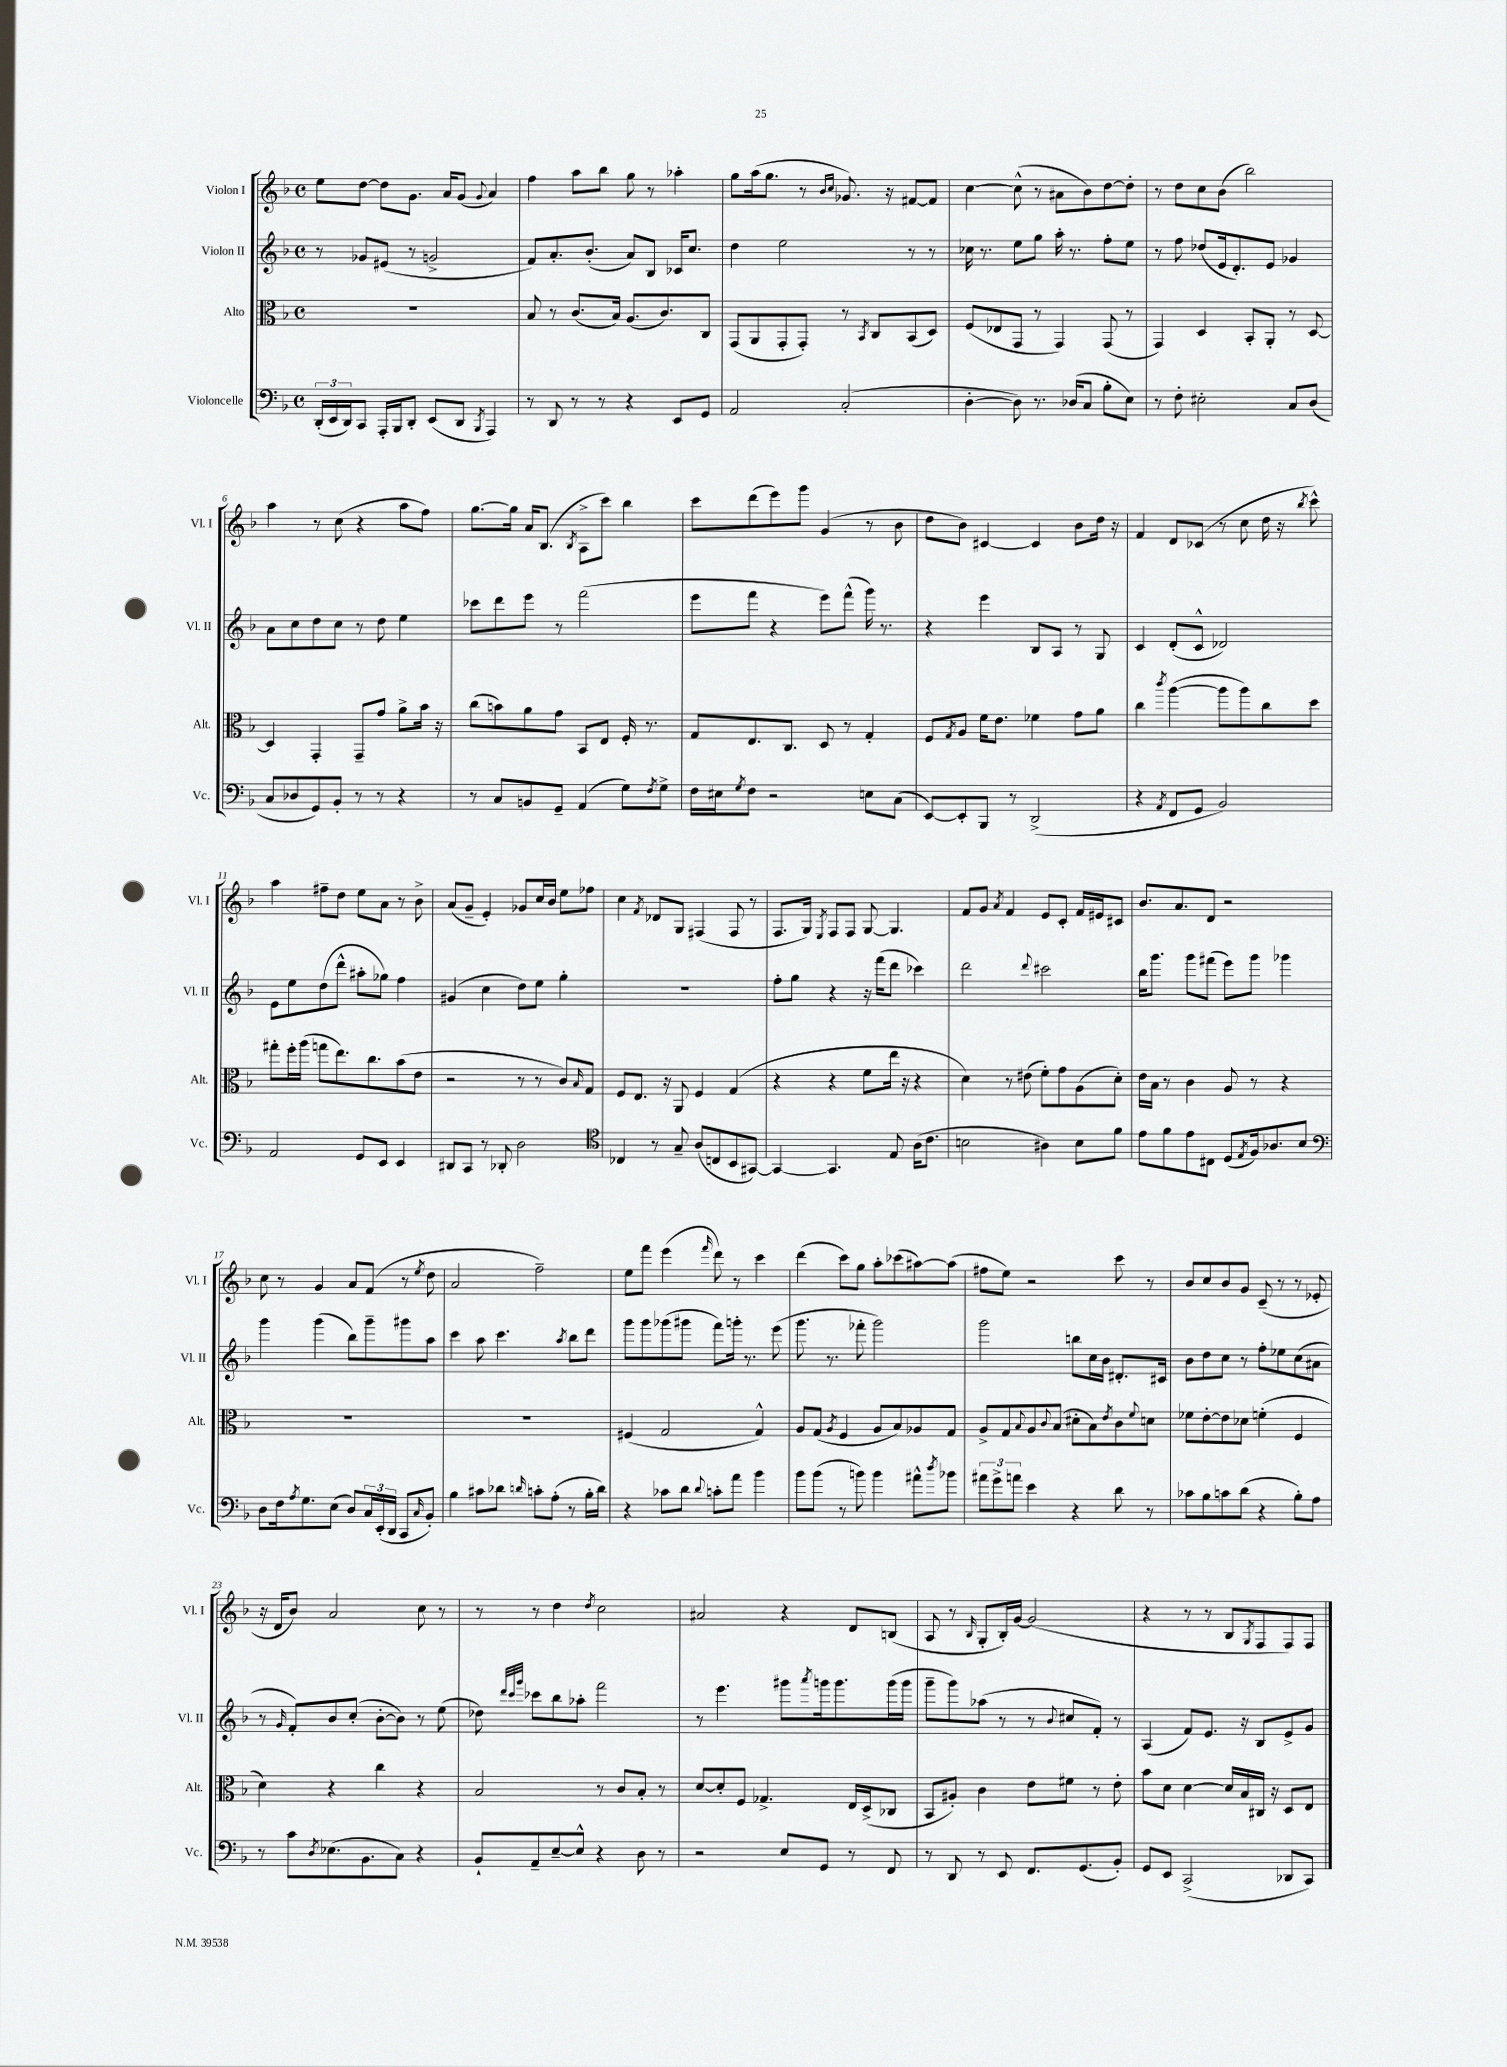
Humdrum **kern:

**kern	**kern	**kern	**kern
*part4	*part3	*part2	*part1
*staff4	*staff3	*staff2	*staff1
*I"Violoncelle	*I"Alto	*I"Violon II	*I"Violon I
*I'Vc.	*I'Alt.	*I'Vl. II	*I'Vl. I
*clefF4	*clefC3	*clefG2	*clefG2
*k[b-]	*k[b-]	*k[b-]	*k[b-]
*M4/4	*M4/4	*M4/4	*M4/4
*met(c)	*met(c)	*met(c)	*met(c)
=1	=1	=1	=1
(24DD'/LL	1r	8r	8ee\L
24EE/	.	.	.
24DD/J)	.	.	.
8CC/J	.	8g-X/L	[8dd\J
16AAA'/LL	.	(8e#X/J	8dd\L]
16BBB-/J	.	.	.
8DD'/J	.	8r	8.g\J
(8EE/L	.	2gn^/	.
.	.	.	16a/KL
8DD/J	.	.	(8g/J
8qBBB-/	.	.	8qqg/
4AAA/)	.	.	4a/)
=2	=2	=2	=2
8r	8B-/	8f/L)	4ff\
8DD/	8r	8.a'/	.
8r	(8.c/L	.	8aa\L
.	.	(8.b-'/J	.
8r	.	.	8bb-\J
.	16B-/Jk)	.	.
4r	(8.A/L	8a/L)	8gg\
.	.	8B-/J	8r
.	8.c/)	.	.
8EE/L	.	16c-X/KL	4aa-X'\
.	.	8.cc/J	.
8GG/J	8C/J	.	.
=3	=3	=3	=3
2AA/	(8GG/L	4dd\	8gg\L
.	8AA/	.	(16aa\k
.	.	.	8.gg\J
.	8GG'/	2ee\	.
.	8GG'/J)	.	8r
.	.	.	16qqb-/LL
.	.	.	16qqcc/JJ
(2C'/	8r	.	8.g-X/)
.	8qBB-/	.	.
.	8C/L	.	.
.	.	.	16r
.	(8BB-/	8r	[8f#X/L
.	8D/J)	8r	8f#/J]
=4	=4	=4	=4
[4D'\	(8F/L	16cc-X\	[4cc\
.	.	8.r	.
.	8E-X/	.	.
8D\])	8GG/J	8ee\L	(8cc^^\]
8.r	8r	8gg\J	8r
.	4GG/)	16aa'\	8a#X\L
(16D-X/KL	.	8.r	.
8C/J	.	.	8b-\)
8B-'\L	(8GG/	8ff'\L	[8dd\
8E\J)	8r	8ee\J	8dd'\J]
=5	=5	=5	=5
8r	4GG/)	8r	8r
8F'\	.	8ff\	8dd\L
2E#X'\	4D/	(8dd-X/L	8cc\
.	.	16e/k	(8b-\J
.	.	8.d'/)	.
.	8BB-'/L	.	2bb-\)
.	8AA'/J	8e/J	.
8C/L	8r	4g-X/	.
(8D/J	[8D/	.	.
!!LO:LB:g=z
=6	=6	=6	=6
8C/L	4D/]	8a\L	4aa\
8D-X/	.	8cc\	.
8GG/)	4GG'/	8dd\	8r
8BB-'/J	.	8cc\J	(8cc\
8r	8GG~/L	8r	4r
8r	8g/J	8dd\	.
4r	8a^\L	4ee\	8aa\L
.	16b-\Jk	.	8ff\J)
.	16r	.	.
=7	=7	=7	=7
8r	(8cc\L	8ccc-X\L	[8.gg\L
8C/L	8bn\)	8ddd\	.
.	.	.	16gg\Jk]
8BBn/	8a\	8eee\J	16a/KL
.	.	.	(8.B-/J
8GG~/J	8g\J	8r	.
.	.	.	8qB-/
(4AA/	8BB-/L	(2fff\	8A^\L
.	8E/J	.	8ccc\J)
8G\L)	16F'/	.	4bb-\
.	8.r	.	.
8qF/	.	.	.
8G^\J	.	.	.
=8	=8	=8	=8
16F\LL	8G/L	8eee\L	8ccc\L
16E#X\J	.	.	.
8qG/	.	.	.
8F\J	8.E/	8fff\J	(8ddd\
2r	.	4r	8eee\)
.	8.C/J	.	.
.	.	.	8ggg\J
.	8D/	8eee\L)	(4g/
.	8r	(8fff^^\J	.
8En\L	4G'/	16ggg\)	8r
.	.	8.r	.
(8C\J	.	.	8b-\
=9	=9	=9	=9
[8EE/L)	8F/L	4r	8dd\L
.	8qG/	.	.
8EE'/]	8A/J	.	8b-\J)
8BBB-/J	16f\KL	4eee\	[4c#X/
.	8.e\J	.	.
8r	.	.	.
(2DD^/	4f-X\	8B-/L	4c#/]
.	.	8A/J	.
.	8g\L	8r	8b-\L
.	8a\J	8G/	16dd\Jk
.	.	.	16r
=10	=10	=10	=10
4r	4cc\	4c/	4f/
8qAA/	8qccc/	.	.
8FF/L	([4aa\	(8d'/L	8d/L
8GG/J	.	8c^^/J	(8c-X/J
2BB-/)	8aa\L]	2d-X/)	8r
.	8aa\)	.	8cc\
.	8cc\	.	16dd\
.	.	.	16r
.	.	.	8qbb-/
.	8dd\J	.	8ccc^^\)
!!LO:LB:g=z
=11	=11	=11	=11
2AA/	8gg#X'\L	8e\L	4aa\
.	16ff'\L	8ee\	.
.	(16aa\JJ	.	.
.	8ggn\L	(8dd\	8ff#X~\L
.	8.ee\)	8ddd^^\J	8dd\J
8GG/L	.	8aa#X'\L	8ee\L
.	8.cc\	.	.
8EE/J	.	8gg-X\J)	8a\J
4EE/	(8b-\	4ff\	8r
.	8e\J	.	8b-^\
=12	=12	=12	=12
8DD#X/L	2r	(4g#X/	(8a/L
8CC/J	.	.	8g~/J
8r	.	4cc\	4e'/)
8DD-X'/	.	.	.
2D\	8r	8dd\L)	8g-X/L
.	8r	8ee\J	16cc/L
.	.	.	16b-/JJ
.	8c/L)	4gg'\	8ee\L
.	16qqB-/	.	.
.	8G/J	.	8ff-X\J
=13	=13	=13	=13
*clefC4	*	*	*
4C-X/	8F/L	1r	4cc\
.	8.E/J	.	.
.	.	.	8qf/
8r	.	.	8d-X/L
.	16r	.	.
8G~/	8AA/	.	8G/J
(8A/L	4F/	.	(4F#X/
8Cn/	.	.	.
8BB-/	(4G/	.	8F#/
[8GG#X/J)	.	.	8r
=14	=14	=14	=14
4GG#/_	4r	8ff'\L	8.F/L
.	.	8gg\J	.
.	.	.	16G/Jk)
.	.	.	8qE/
4.GG#/]	4r	4r	8F/L
.	.	.	8F/J
.	8f\L	16r	[8G/
.	.	(16fff\KL	.
8E/	16ee\Jk	8ddd\J	4.G/]
.	16r	.	.
(16A\KL	4r	4ccc-X\)	.
8.c\J	.	.	.
=15	=15	=15	=15
2Bn\	4d\)	2ddd\	8f/L
.	.	.	8g/J
.	.	.	8qa/
.	8r	.	4f/
.	(8e#X\	.	.
.	.	8qqddd/	.
4A#X\)	8f'\L)	2ccc#X\	8e/L
.	8g\	.	8c'/J
8B\L	(8A\	.	16f/LL
.	.	.	16e#X/J
8f\J	8d'\J)	.	8c#X/J
=16	=16	=16	=16
8e\L	16e\LL	16bb-\KL	8.b-/L
.	16B-\JJ	8.ggg\J	.
8f\	8r	.	.
.	.	.	8.a/
8e\	4c\	8ggg\L	.
8C#X\J	.	(8fff#X\J	8d/J
(8D/L	8A/	8eee\L)	2r
8qE/	.	.	.
16F/k)	8r	8ggg\J	.
8.A-X/	.	.	.
.	4r	4ggg-X\	.
8B-/J	.	.	.
!!LO:LB:g=z
=17	=17	=17	=17
*clefF4	*	*	*
8D\L	1r	4ggg\	8cc\
16F\k	.	.	8r
8qA/	.	.	.
8.G\	.	.	.
.	.	(4ggg\	4g/
(8E\J	.	.	.
8D/L)	.	8bb-\L)	8a/L
24C/L	.	8ggg~\	(8f/J
(24EE'/	.	.	.
24DD/JJ	.	.	.
8CC/L	.	8ggg#X\	8r
16qqC/	.	.	8qee/
8BB-'/J)	.	8aa\J	8dd\
=18	=18	=18	=18
4B-\	1r	4ccc\	2a/
8c#X\L	.	8aa\	.
8d-X\J	.	4.ccc\	.
16qqdn/	.	.	.
8cn'\L	.	.	2ff~\)
(8A'\J	.	.	.
.	.	8qaa/	.
8r	.	8bb-\L	.
16B-'\LL	.	8ddd\J	.
16d\JJ)	.	.	.
=19	=19	=19	=19
4r	(4F#X/	8ggg\L	8ee\L
.	.	8ggg\	8fff\J
8c-X\L	2G/	(8ggg-X\	(4eee\
8d\J	.	8ggg#X\J	.
8qqd/	.	.	16qqfff/
8cn'\L	.	8fff\L)	8ddd\)
8a\J	.	16gggn'\Jk	8r
.	.	8.r	.
4b-\	4G^^/)	.	4ccc\
.	.	(8eee\	.
=20	=20	=20	=20
8b-\L	8A/L	8.ggg\	(4ddd\
(8b-\J	(8G/J	.	.
.	.	8.r	.
.	8qA/	.	.
8r	4F/	.	8ccc\L)
8bn\)	.	8fff-X'\	8gg\J
4b\	8A/L	2ggg\)	8aa'\L
.	8B-/)	.	(8ccc-X\
8a#X^^\L	8A-X/	.	[8aa#X\)
8qdd/	.	.	.
8b-X\J	8G/J	.	(8aa#\J]
=21	=21	=21	=21
12a#X\L	8A^/L	2ggg\	8ff#X\L
12g^\	.	.	.
.	8G/	.	8ee\J)
12an\J	.	.	.
.	8qqB-/	.	.
4e\	8A/	.	2r
.	8qqc/	.	.
.	(8B-/J	.	.
4r	8d#X'\L	8bbn\L	.
.	8B-\)	16cc\L	.
.	.	16b-\JJ	.
.	8qe/	.	.
8d\	8c\	8.d#X'/L	8ccc\
.	8qqf/	.	.
8r	8dn\J	.	8r
.	.	16c#X/Jk	.
=22	=22	=22	=22
8c-X\L	8f-X\L	8b-\L	8b-/L
8B-\	[8e'\	8dd\	8cc/
8cn\	8e\]	8cc\J	8b-/
(8d\J	8d-X\J	8r	8g/J
4r	(4fn'\	8ff'\L	(8c~/
.	.	8ee-X\	8r
8B-'\L)	4F/	(8cc\	8r
8A\J	.	8a#X\J	8e-X'/
!!LO:LB:g=z
=23	=23	=23	=23
8r	4d\)	8r	16r
.	.	.	16d/KL
.	.	16qqg/	.
8c\L	.	8f'/L)	8b-/J)
8qD/	.	.	.
(8.E-X\	4r	8b-/	2a/
.	.	(8cc'/J	.
8.BB-\	.	.	.
.	4cc\	[8b-'\L	.
8C\J)	.	8b-\J])	.
4r	4r	8r	8cc\
.	.	(8ee\	8r
=24	=24	=24	=24
8BB-`/L	2B-/	8dd-X\)	8r
.	.	32qqddd/LLL	.
.	.	32qqccc/	.
.	.	32qqggg/JJJ	.
8AA~/	.	8ccc-X\L	8r
[8E~/	.	8bb-\	4dd\
8E^^/J]	.	8aa-X'\J	.
.	.	.	8qdd/
4r	8r	2fff\	2cc\
.	8c/L	.	.
8D\	8B-'/J	.	.
8r	8r	.	.
=25	=25	=25	=25
2r	[8d/L	8r	2a#X/
.	8d'/]	4.eee\	.
.	8F/J	.	.
.	4.G-X^/	.	.
8E/L	.	8ggg#X\L	4r
.	.	8qaaa/	.
8GG/J	.	16gggn\k	.
.	.	8.ggg\	.
8r	16E/LL	.	8d/L
.	(16D^/J	.	.
8FF/	8C-X/J	(16ggg\L	(8Bn/J
.	.	16ggg\JJ	.
=26	=26	=26	=26
8r	8BB-/L	8ggg~\L	8A/
8DD/	8A#X'/J)	8ggg\)	8r
.	.	.	16qqB-/
8r	4c\	(8aa-X\J	8G'/L
8EE/	.	8r	16B-'/L)
.	.	.	[16g/JJ
8.FF/L	8e\L	8r	(2g/]
.	.	8qqb-/	.
.	8f#X\J	8cc#X/L	.
(8.GG/	.	.	.
.	8r	8f'/J)	.
8BB-'/J)	8e'\	8r	.
=27	=27	=27	=27
8GG/L	8b-\L	(4A/	4r
8EE/J	8d\J	.	.
(2CC^/	[4d\	8f/L)	8r
.	.	8.e/J	8r
.	16d/LL]	.	8B-/L
.	16B-/	16r	.
.	.	.	8qG/
.	16C#X/JJ	8B-/L	8F/
.	16r	.	.
8DD-X/L	8D/L	8e^/	8F/)
8CC/J)	8E/J	8g/J	8F/J
==	==	==	==
*-	*-	*-	*-
